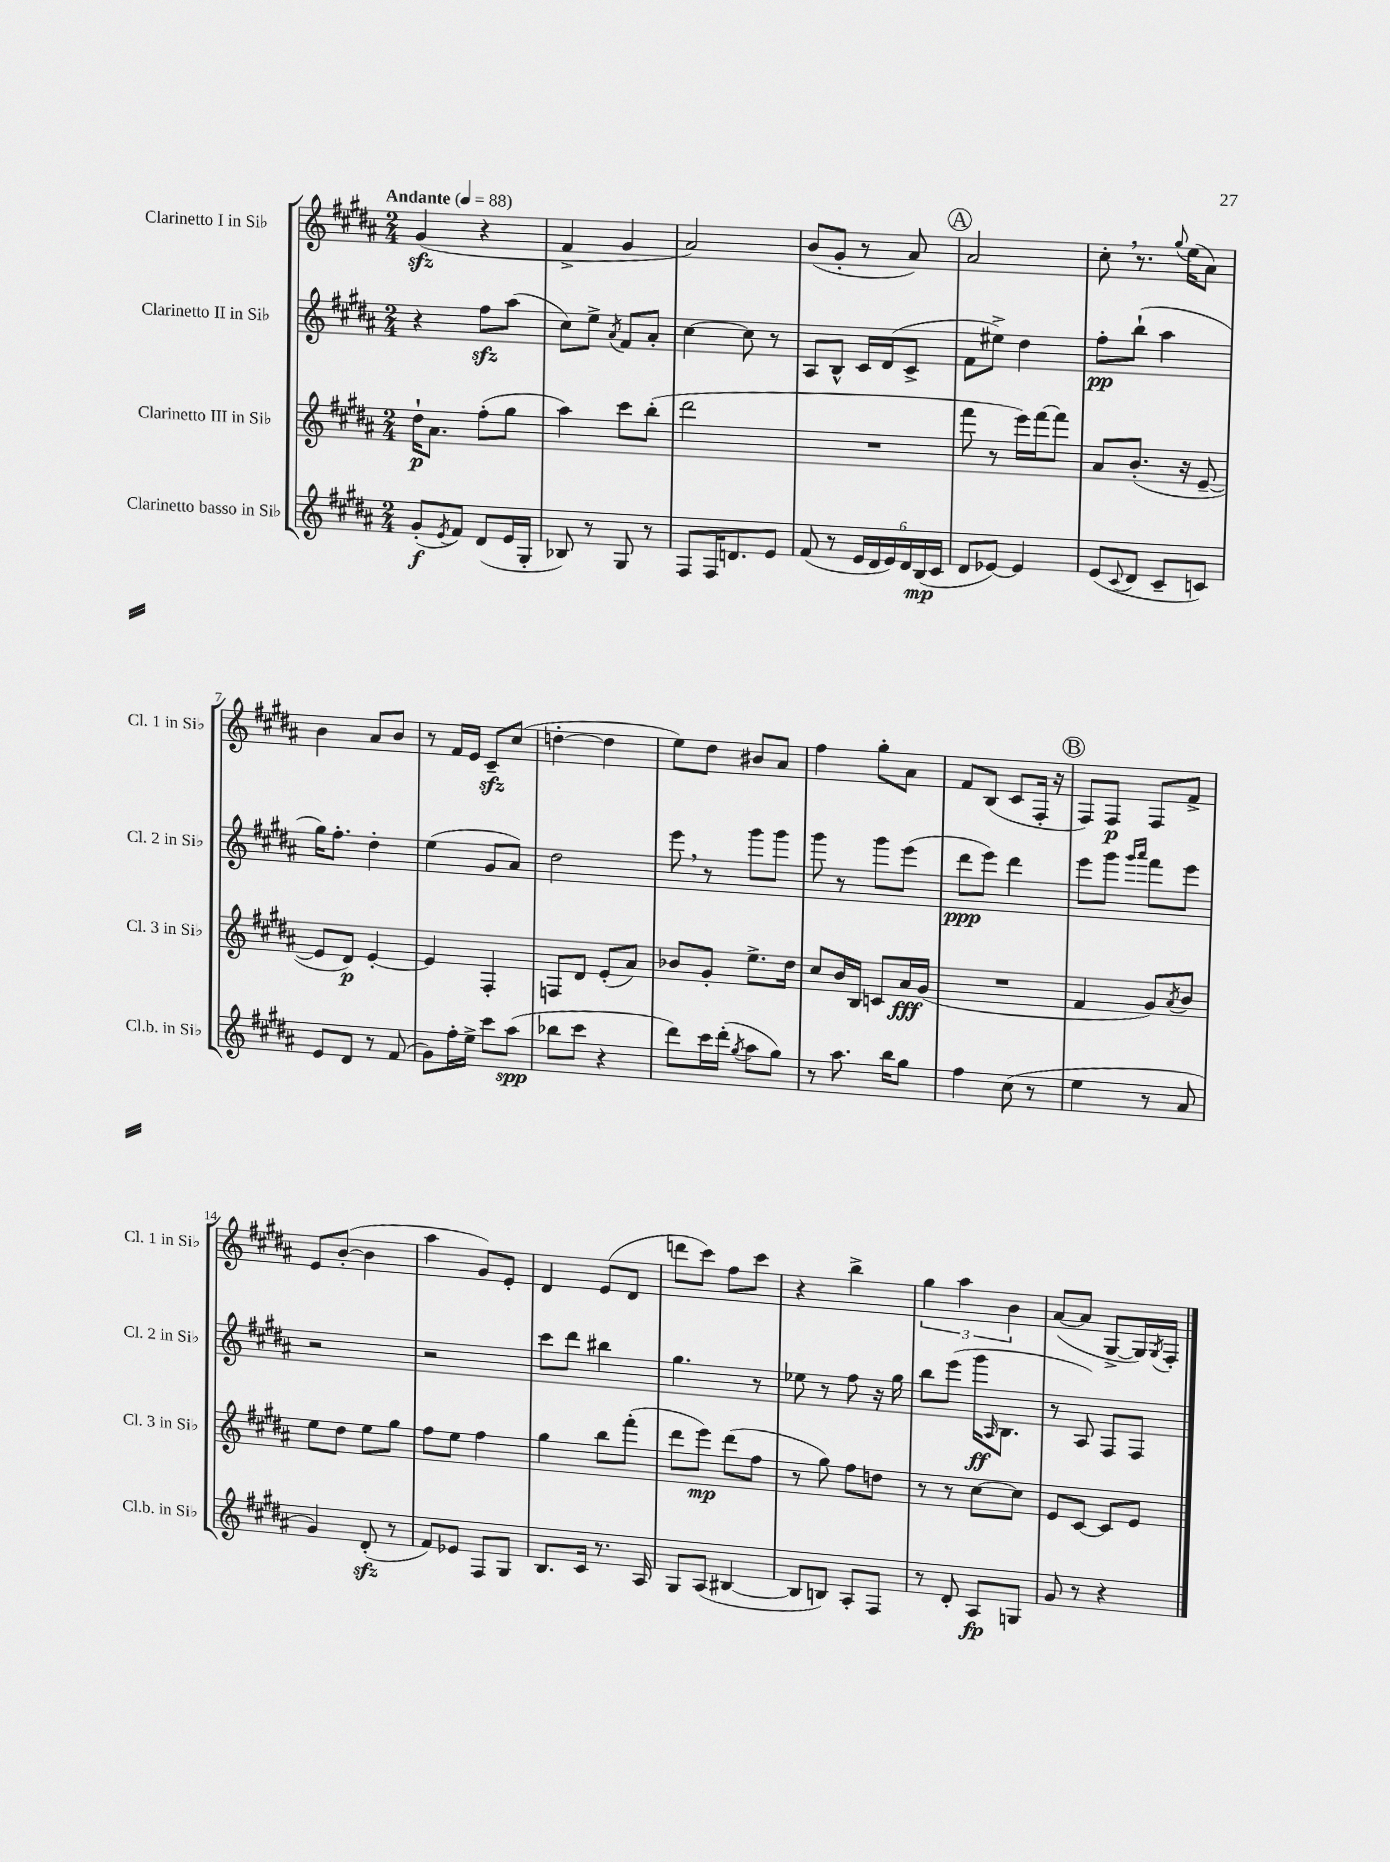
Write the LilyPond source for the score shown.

<<
\new StaffGroup <<
\new Staff = "s0" \with { instrumentName = "Clarinetto I in Sib" shortInstrumentName = "Cl. 1 in Sib" } {
    \clef treble \key b \major \numericTimeSignature \time 2/4 \tempo "Andante" 4 = 88
    gis'4\sfz( r4 |
    fis'4-> gis'4 |
    ais'2) |
    b'8( gis'8-. r8 ais'8) |
    \mark \markup { \circle "A" } ais'2 |
    cis''8-. \breathe r8. \appoggiatura { gis''8 } e''16( ais'8) |
    b'4 ais'8 b'8 |
    r8 fis'16 e'16 cis'8--\sfz cis''8( |
    d''4~-. d''4 |
    e''8) dis''8 bis'8 ais'8 |
    fis''4 gis''8-. ais'8 |
    fis'8 b8( cis'8 fis16-. r16 |
    \mark \markup { \circle "B" } fis8) fis8\p fis8 fis'8-> |
    e'8 b'8~-.( b'4 |
    ais''4 gis'8) e'8-. |
    dis'4 e'8( dis'8 |
    d'''8 cis'''8) fis''8 cis'''8 |
    r4 b''4-> |
    \tuplet 3/2 { gis''4 ais''4 b'4 } |
    ais'8~( ais'8 gis8~-> gis16) \acciaccatura { gis8 } fis16-. \bar "|." |
}
\new Staff = "s1" \with { instrumentName = "Clarinetto II in Sib" shortInstrumentName = "Cl. 2 in Sib" } {
    \clef treble \key b \major \numericTimeSignature \time 2/4
    r4 fis''8\sfz ais''8( |
    cis''8) e''8-> \acciaccatura { ais'8 } fis'8 ais'8-. |
    cis''4~ cis''8 r8 |
    ais8 b8-^ cis'16 dis'16( cis'8-> |
    \mark \markup { \circle "A" } fis'8 eis''8->) dis''4 |
    fis''8-.\pp b''8-!( ais''4 |
    gis''16) fis''8.-. dis''4-. |
    e''4( gis'8 ais'8) |
    dis''2 |
    e'''8 \breathe r8 gis'''8 gis'''8 |
    gis'''8 r8 gis'''8 e'''8( |
    dis'''8\ppp e'''8) dis'''4 |
    \mark \markup { \circle "B" } e'''8 gis'''8 \grace { gis'''16 ais'''16 } fis'''8 e'''8 |
    r2 |
    r2 |
    cis'''8 dis'''8 bis''4 |
    gis''4. r8 |
    ees''8 r8 fis''8 r16 gis''16 |
    b''8 e'''8( gis'''16\ff \grace { ais16 } b8. |
    r8 ais8) fis8 fis8 \bar "|." |
}
\new Staff = "s2" \with { instrumentName = "Clarinetto III in Sib" shortInstrumentName = "Cl. 3 in Sib" } {
    \clef treble \key b \major \numericTimeSignature \time 2/4
    dis''16-!\p ais'8. fis''8-.( gis''8 |
    ais''4) cis'''8 b''8-.( |
    dis'''2 |
    R2 |
    \mark \markup { \circle "A" } fis'''8 r8 e'''16) fis'''16~ fis'''8 |
    ais'8 b'8.-.( r16 e'8~-- |
    e'8 dis'8\p) e'4~-. |
    e'4 fis4-. |
    f8 dis'8 e'8-.( ais'8) |
    bes'8 gis'8-. e''8.-> dis''16 |
    cis''8 b'16 b16 c'8 ais'16\fff gis'16( |
    R2 |
    \mark \markup { \circle "B" } fis'4 gis'8) \acciaccatura { ais'8 } b'8 |
    e''8 dis''8 e''8 gis''8 |
    fis''8 e''8 fis''4 |
    gis''4 b''8 fis'''8-.( |
    dis'''8 e'''8\mp) dis'''8( fis''8 |
    r8 gis''8) fis''8 d''8 |
    r8 r8 cis''8~ cis''8 |
    e'8 cis'8~ cis'8 e'8 \bar "|." |
}
\new Staff = "s3" \with { instrumentName = "Clarinetto basso in Sib" shortInstrumentName = "Cl.b. in Sib" } {
    \clef treble \key b \major \numericTimeSignature \time 2/4
    gis'8-.\f( \acciaccatura { e'8 } fis'8) dis'8( e'16 gis16-. |
    bes8) r8 gis8 r8 |
    fis8 fis16 d'8. e'8 |
    fis'8( r8 \tuplet 6/4 { e'16 dis'16 e'16) dis'16 b16\mp( cis'16 } |
    \mark \markup { \circle "A" } dis'8 ees'8~) ees'4 |
    e'8( \appoggiatura { cis'8 } dis'8 cis'8-- c'8) |
    e'8 dis'8 r8 fis'8( |
    gis'8) fis''16-. e''16-> cis'''8 ais''8\spp( |
    bes''8 cis'''8 r4 |
    dis'''8) cis'''16 dis'''16-.( \acciaccatura { gis''8 } ais''8 gis''8) |
    r8 ais''8. b''16 gis''8 |
    fis''4 cis''8( r8 |
    \mark \markup { \circle "B" } e''4 r8 ais'8 |
    gis'4) dis'8-.\sfz( r8 |
    fis'8) ees'8 fis8 gis8 |
    b8. cis'16 r8. ais16 |
    gis8 ais8( bis4~ |
    bis8 b8) ais8-. fis8 |
    r8 dis'8-. ais8\fp g8 |
    gis'8 r8 r4 \bar "|." |
}
>>
>>
